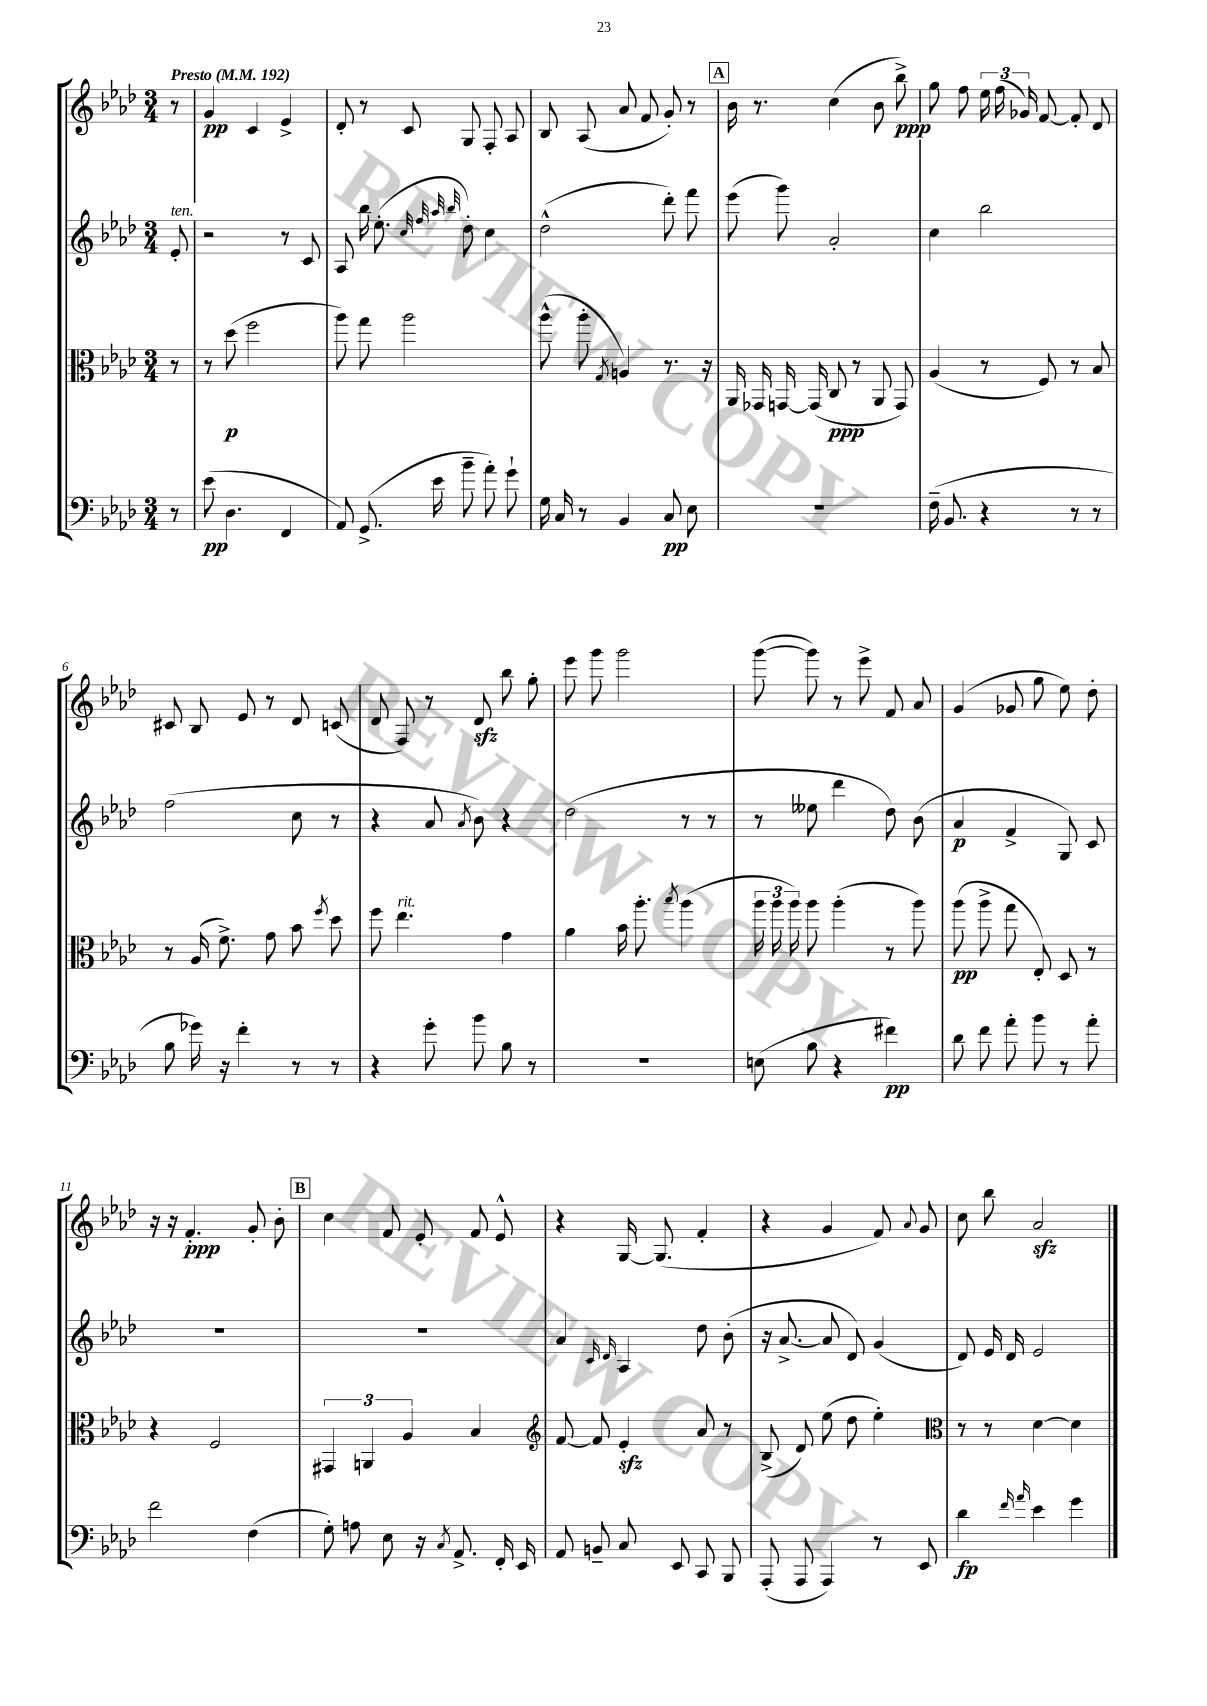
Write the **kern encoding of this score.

**kern	**kern	**kern	**kern
*staff4	*staff3	*staff2	*staff1
*clefF4	*clefC3	*clefG2	*clefG2
*k[b-e-a-d-]	*k[b-e-a-d-]	*k[b-e-a-d-]	*k[b-e-a-d-]
*M3/4	*M3/4	*M3/4	*M3/4
*MM192	*MM192	*MM192	*MM192
8r	8r	8e-'	8r
=	=	=	=
(8e-	8r	2r	4g
4.D-	(8dd-	.	.
.	2ff	.	4c
4FF	.	8r	4e-^
.	.	8c	.
=	=	=	=
8AA-)	8aa-)	8A-	8d-'
(8.GG^	8gg	16bb-	8r
.	.	(8.ee-'	.
.	2aa-	.	8c
16e-	.	.	.
.	.	32qqcc	.
.	.	32qqff	.
.	.	32qqaa-	.
.	.	32qqbb-	.
8b-~	.	8dd-')	8G
8a-')	.	4cc	8F'
8g`	.	.	8A-
=	=	=	=
16G	(8aa-^^	(2dd-^^	8B-
16C	.	.	.
8r	8aa-'	.	(8A-
.	8qG	.	.
4BB-	4A)	.	8a-
.	.	.	8f
8C	8.r	8ddd-')	8g')
8E-	.	8fff	8r
.	16r	.	.
=	=	=	=
2.r	16AA-	(8eee-	16b-
.	16GG-	.	8.r
.	[16GG	8ggg)	.
.	(16GG]	.	.
.	8C	2a-'	(4cc
.	8r	.	.
.	8AA-	.	8b-
.	8GG)	.	8bb-^)
=	=	=	=
(16F~	(4A-	4cc	8gg
8.BB-	.	.	.
.	.	.	8ff
4r	8r	2bb-	24ee-
.	.	.	(24ff
.	.	.	24g-)
.	8F)	.	[8f
8r	8r	.	8f']
8r	8B-	.	8d-
=	=	=	=
8B-	8r	(2ff	8c#
16g-)	(16A-	.	8B-
16r	8.f^)	.	.
4f'	.	.	8e-
.	8g	.	8r
8r	8b-	8cc	8d-
.	8qff	.	.
8r	8dd-	8r	(8c
=	=	=	=
4r	8ff	4r	8d-
.	4.ee-	.	8F)
8g'	.	8a-	8r
.	.	8qa-	.
8b-	.	8b-)	8d-
8B-	4g	4r	8bb-
8r	.	.	8gg'
=	=	=	=
2.r	4a-	(2dd-	8eee-
.	.	.	8ggg
.	16b-	.	2ggg
.	8.aa-'	.	.
.	8qbb-	.	.
.	(4aa-	8r	.
.	.	8r	.
=	=	=	=
(8E	24aa-	8r	([8ggg
.	24aa-	.	.
.	24aa-)	.	.
8B-	8aa-	8ee--	8ggg])
4r	(4aa-'	4ddd-	8r
.	.	.	8eee-^
4f#)	8r	8dd-)	8f
.	8aa-)	(8b-	8a-
=	=	=	=
8d-	(8aa-	4a-	(4g
8f	8aa-^	.	.
8a-'	8gg	4f^	8g-
8b-	8E-')	.	8gg
8r	8D-	8G)	8ee-)
8a-'	8r	8c	8dd-'
=	=	=	=
2f	4r	2.r	16r
.	.	.	16r
.	.	.	4.f'
.	2F	.	.
(4F	.	.	8g'
.	.	.	8b-'
=	=	=	=
8G')	6GG#	2.r	4cc
8A	.	.	.
.	6AA	.	.
8E-	.	.	8f
.	6A-	.	.
16r	.	.	8e-'
8qC	.	.	.
8.AA-^	.	.	.
.	4B-	.	8f
16FF'	.	.	8e-^^
16EE-	.	.	.
=	=	=	=
*	*clefG2	*	*
8AA-	[8f	4a-	4r
8BB~	8f]	.	.
.	.	16qqc	.
.	.	16qqd-	.
8C	4e-'	4A-	[16G
.	.	.	(8.G]
8EE-	.	.	.
8CC	8a-	8dd-	4f'
8BBB-	8r	(8b-'	.
=	=	=	=
(8AAA-'	(8B-^	16r	4r
.	.	[8.a-^	.
8AAA-	8d-)	.	.
4AAA-)	(8ee-	8a-]	4g
.	8dd-	8d-)	.
8r	4ee-')	(4g	8f)
.	.	.	8qqa-
8EE-	.	.	8g
=	=	=	=
*	*clefC3	*	*
4d-	8r	8d-)	8cc
.	8r	16e-	8bb-
.	.	16d-	.
16qqf	.	.	.
16qqa-	.	.	.
4e-	[4d-	2e-	2a-
4g	4d-]	.	.
==	==	==	==
*-	*-	*-	*-
